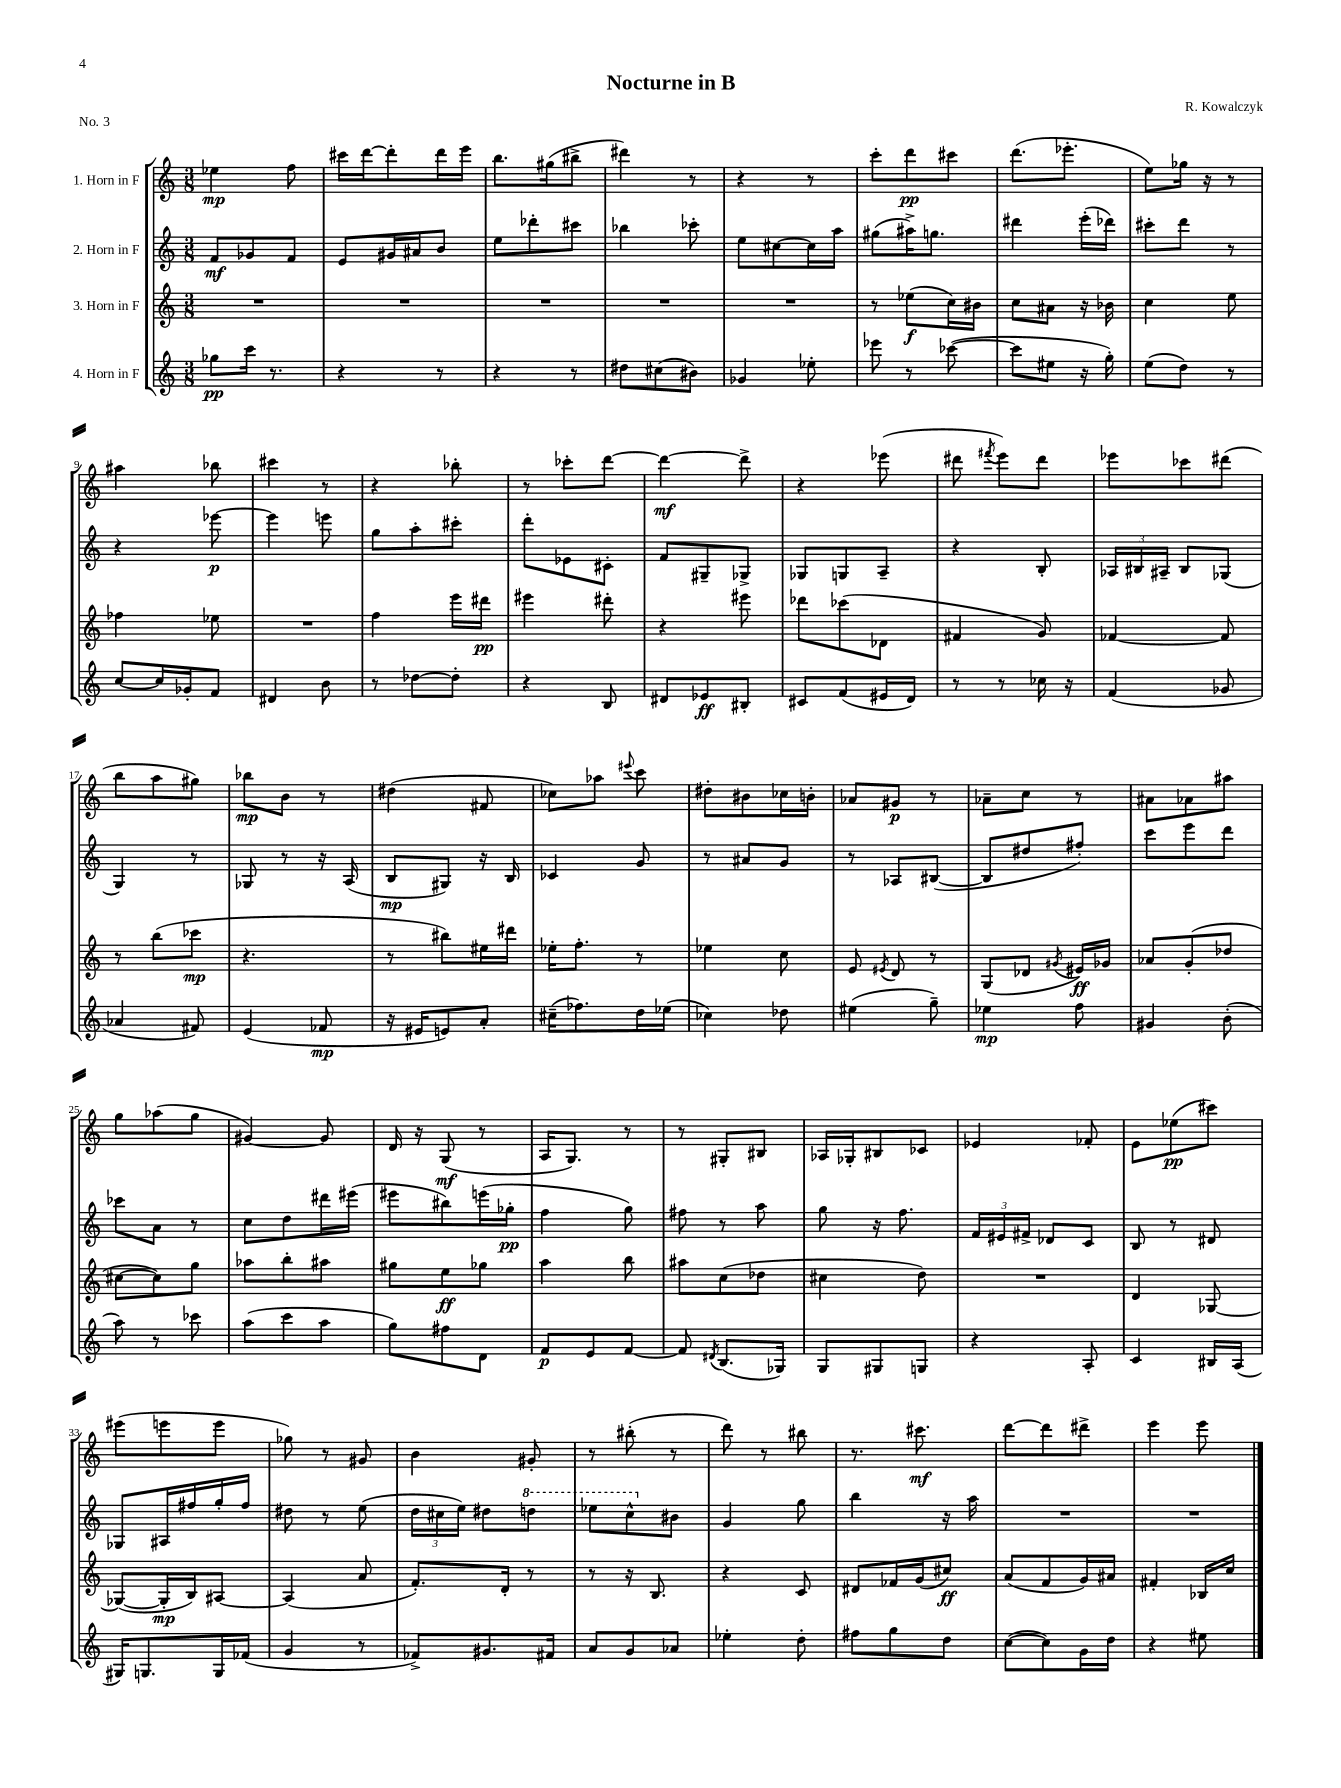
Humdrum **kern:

**kern	**kern	**kern	**kern
*staff4	*staff3	*staff2	*staff1
*clefG2	*clefG2	*clefG2	*clefG2
*k[]	*k[]	*k[]	*k[]
*M3/8	*M3/8	*M3/8	*M3/8
8gg-	4.r	8f	4ee-
16ccc	.	8g-	.
8.r	.	.	.
.	.	8f	8ff
=	=	=	=
4r	4.r	8e	16ccc#
.	.	.	[16ddd
.	.	16g#	8ddd']
.	.	16a#	.
8r	.	8b	16ddd
.	.	.	16eee
=	=	=	=
4r	4.r	8ee	8.bb
.	.	8ddd-'	.
.	.	.	(16gg#
8r	.	8ccc#	8bb#^
=	=	=	=
8dd#	4.r	4bb-	4ddd#)
(8cc#	.	.	.
8b#)	.	8ccc-'	8r
=	=	=	=
4g-	4.r	8ee	4r
.	.	[8cc#	.
8ee-'	.	16cc#]	8r
.	.	16aa	.
=	=	=	=
8eee-	8r	(8gg#	8ccc'
8r	(8ee-	16aa#^)	8ddd
.	.	8.gg	.
([8ccc-	16cc)	.	8ccc#
.	16b#	.	.
=	=	=	=
8ccc-]	8cc	4ddd#	(8.ddd
8ee#	8a#	.	.
.	.	.	8.eee-'
16r	16r	(16eee'	.
16gg')	16b-	16ddd-)	.
=	=	=	=
(8ee	4cc	8ccc#'	8ee)
8dd)	.	8ddd	16gg-
.	.	.	16r
8r	8ee	8r	8r
=	=	=	=
[8cc	4ff-	4r	4aa#
16cc]	.	.	.
16g-'	.	.	.
8f	8ee-	[8eee-	8bb-
=	=	=	=
4d#	4.r	4eee-]	4ccc#
8b	.	8eee	8r
=	=	=	=
8r	4ff	8gg	4r
[8dd-	.	8aa'	.
8dd-']	16eee	8ccc#'	8bb-'
.	16ddd#	.	.
=	=	=	=
4r	4eee#	8ddd'	8r
.	.	8e-	8ccc-'
8B	8ddd#'	8c#'	[8ddd
=	=	=	=
8d#	4r	8f	4ddd_
8e-	.	8G#~	.
8B#'	8eee#	8G-^	8ddd^]
=	=	=	=
8c#	8ddd-	8G-	4r
(8f	(8ccc-	8G	.
16e#	8d-	8A~	(8eee-
16d)	.	.	.
=	=	=	=
8r	4f#	4r	8ddd#
.	.	.	8qfff#
8r	.	.	8eee)
16cc-	8g)	8B'	8ddd#
16r	.	.	.
=	=	=	=
(4f	[4f-	24A-	8eee-
.	.	24B#	.
.	.	24A#~	.
.	.	8B#	8ccc-
8g-	8f-]	(8G-	(8ddd#
=	=	=	=
4a-	8r	4G)	8bb
.	(8bb	.	8aa
8f#)	8ccc-	8r	8gg#)
=	=	=	=
(4e	4.r	8G-	8bb-
.	.	8r	8b
8f-	.	16r	8r
.	.	(16A	.
=	=	=	=
16r	8r	8B	(4dd#
16e#	.	.	.
8e)	8bb#)	8G#)	.
8a'	16ee#	16r	8f#
.	16ddd#	16B	.
=	=	=	=
(16cc#~	16ee-'	4c-	8cc-)
8.ff-)	8.ff'	.	.
.	.	.	8aa-
.	.	.	8qqeee#
16dd	8r	8g	8ccc
(16ee-	.	.	.
=	=	=	=
4cc-)	4ee-	8r	8dd#'
.	.	8a#	8b#
8dd-	8cc	8g	16cc-
.	.	.	16b'
=	=	=	=
(4ee#	8e	8r	8a-
.	8qe#	.	.
.	8d	8A-	8g#
8gg~)	8r	([8B#	8r
=	=	=	=
4ee-	(8G	8B#]	8a-~
.	8d-	8dd#	8cc
.	8qg#	.	.
8ff	16e#)	8ff#')	8r
.	16g-	.	.
=	=	=	=
4g#	8a-	8ccc	8a#
.	(8g'	8eee	8a-
(8b'	8dd-	8ddd	8aa#
=	=	=	=
8aa)	[8cc#	8ccc-	8gg
8r	8cc#])	8a	(8aa-
8ccc-	8gg	8r	8gg
=	=	=	=
(8aa	8aa-	8cc	[4g#)
8ccc	8bb'	8dd	.
8aa	8aa#	16ddd#	8g#]
.	.	(16eee#	.
=	=	=	=
8gg)	8gg#	8eee#	16d
.	.	.	16r
8ff#	8ee	8bb#)	(8G
8d	8gg-	(16eee	8r
.	.	16gg-'	.
=	=	=	=
8f	4aa	4ff	16A
.	.	.	8.G)
8e	.	.	.
[8f	8bb	8gg)	8r
=	=	=	=
8f]	8aa#	8ff#	8r
8qd#	.	.	.
(8.B	(8cc	8r	8G#'
.	8dd-	8aa	8B#
16G-)	.	.	.
=	=	=	=
8G	4cc#	8gg	16A-
.	.	.	16G-'
8G#	.	16r	8B#
.	.	8.ff	.
8G	8dd)	.	8c-
=	=	=	=
4r	4.r	24f	4e-
.	.	24e#	.
.	.	24f#^	.
.	.	8d-	.
8A'	.	8c	8f-'
=	=	=	=
4c	4d	8B	8e
.	.	8r	(8ee-
16B#	[8G-	8d#	8ccc#)
(16A	.	.	.
=	=	=	=
16G#)	(8G-_	8G-	(8eee#
8.G	.	.	.
.	16G-']	16A#	8eee
.	16B)	16ff#	.
16G	[8A#	16gg'	8eee
(16f-	.	16ff#	.
=	=	=	=
4g	(4A#]	8dd#	8gg-)
.	.	8r	8r
8r	8a	(8ee	8g#
=	=	=	=
8f-^)	8.f')	24dd	4b
.	.	24cc#	.
.	.	24ee)	.
8.g#	.	8dd#	.
.	16d'	.	.
.	8r	8ddd	8g#'
16f#	.	.	.
=	=	=	=
8a	8r	8eee-	8r
8g	16r	8ccc^^	(8bb#'
.	8.B	.	.
8a-	.	8b#	8r
=	=	=	=
4ee-'	4r	4g	8ddd)
.	.	.	8r
8dd'	8c	8gg	8bb#
=	=	=	=
8ff#	8d#	4bb	8.r
8gg	16f-	.	.
.	(16g	.	8.ccc#
8dd	8cc#)	16r	.
.	.	16aa	.
=	=	=	=
([8cc	(8a	4.r	[8ddd
8cc])	8f	.	8ddd]
16g	16g)	.	8ddd#^
16dd	16a#	.	.
=	=	=	=
4r	4f#'	4.r	4eee
8ee#	16B-	.	8eee
.	16cc	.	.
==	==	==	==
*-	*-	*-	*-
